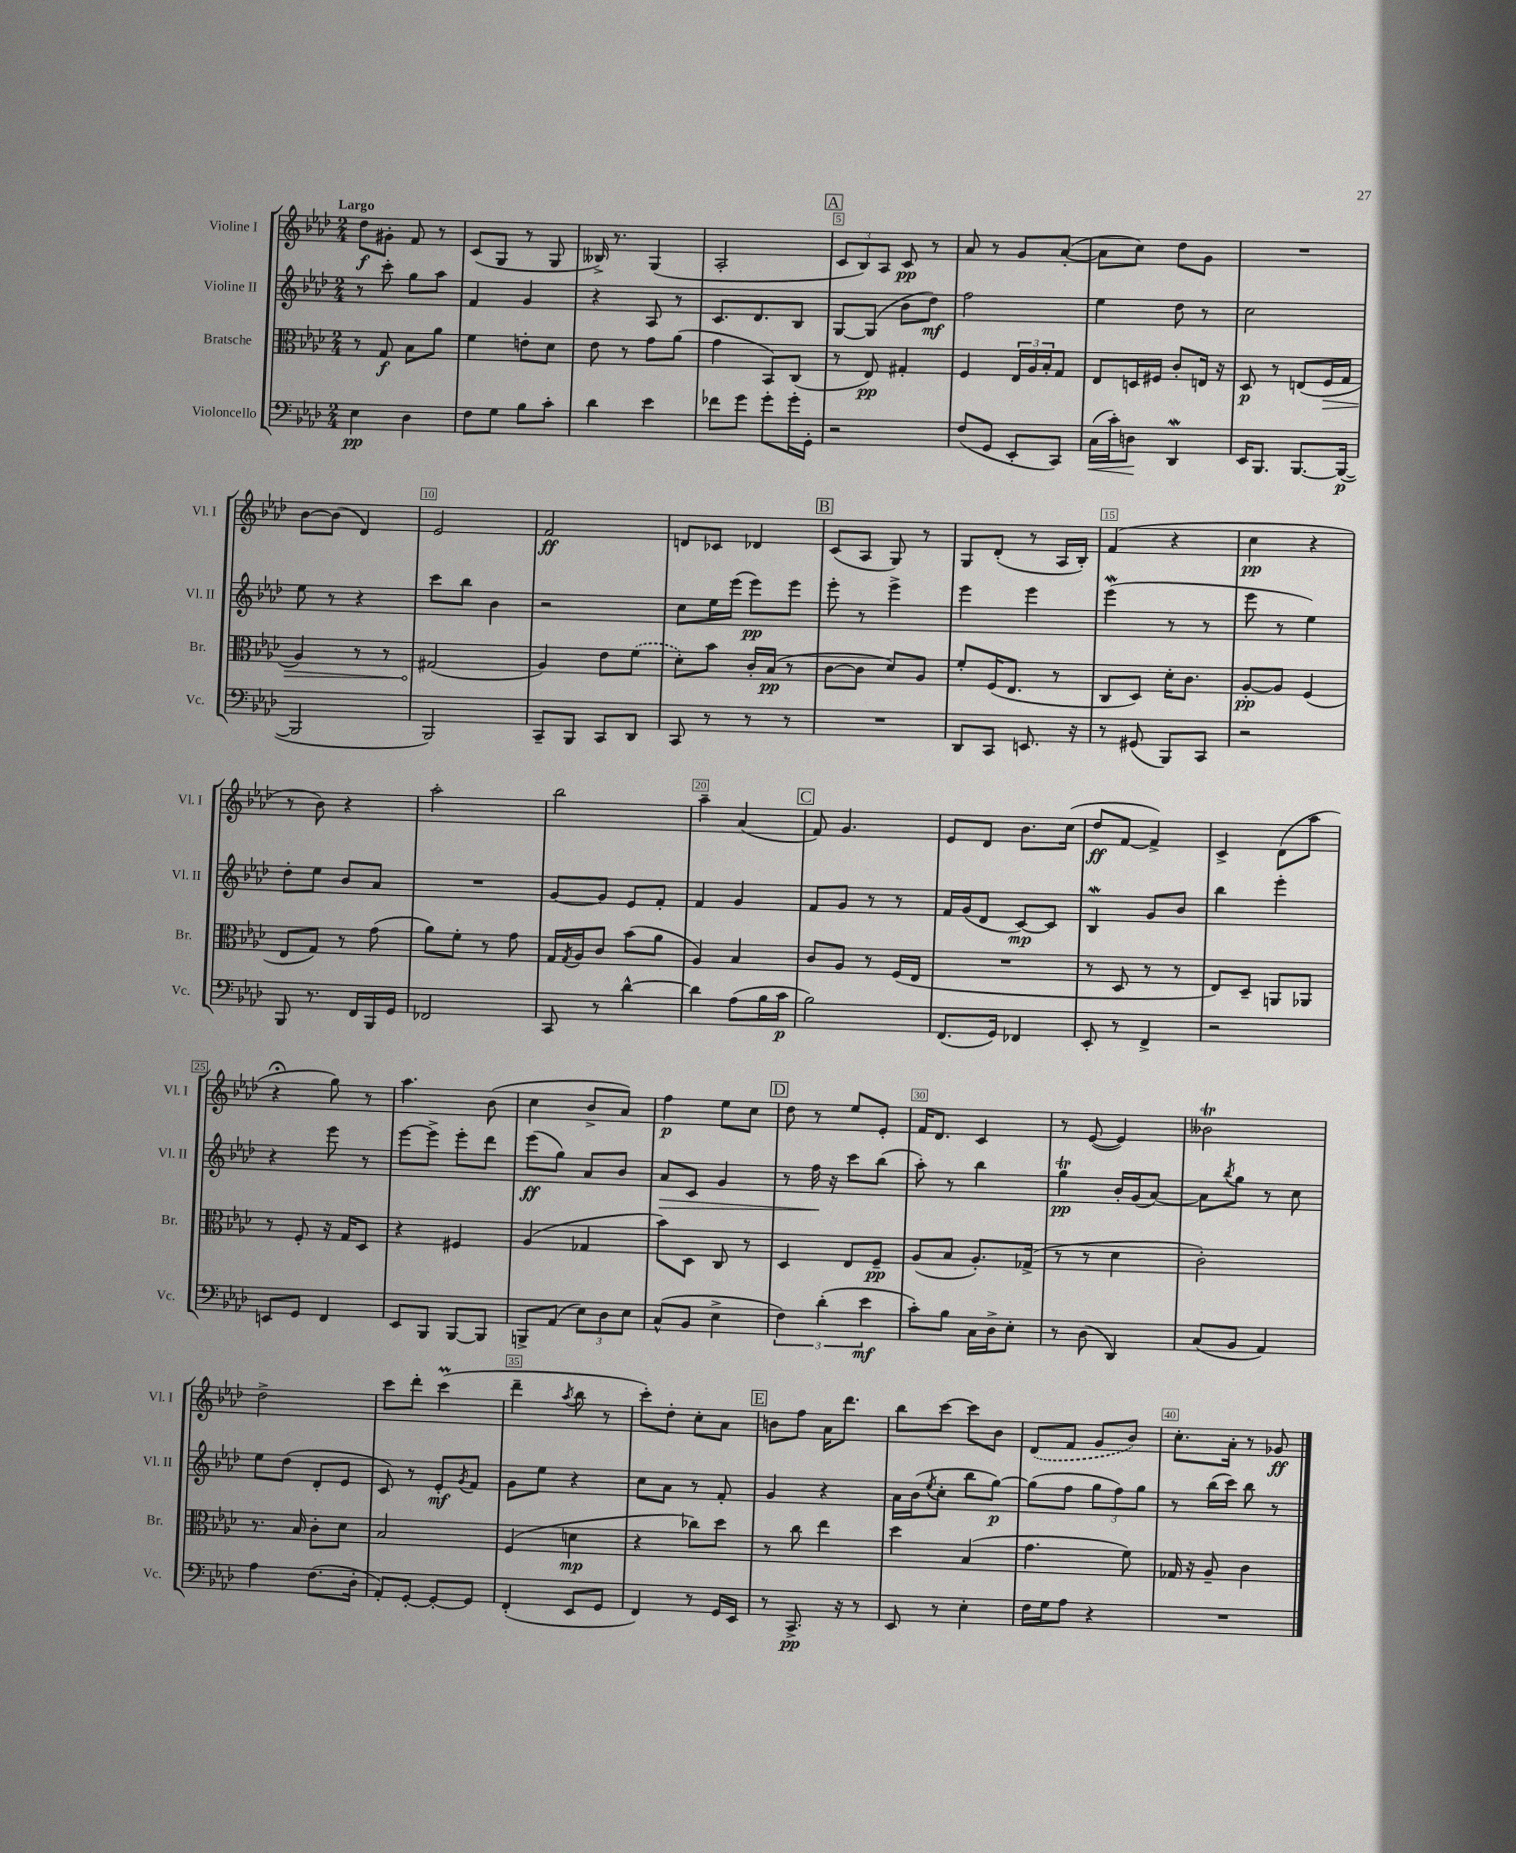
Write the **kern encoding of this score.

**kern	**kern	**kern	**kern
*staff4	*staff3	*staff2	*staff1
*clefF4	*clefC3	*clefG2	*clefG2
*k[b-e-a-d-]	*k[b-e-a-d-]	*k[b-e-a-d-]	*k[b-e-a-d-]
*M2/4	*M2/4	*M2/4	*M2/4
4E-	8r	8r	8dd-
.	8G	8ccc'	8g#'
4D-	8B-	8gg	8f
.	8a-	8aa-	8r
=	=	=	=
8F	4f	4f	(8c
8G	.	.	8G
8B-	8e'	4g	8r
8c'	8d-	.	8G
=	=	=	=
4d-	8e-	4r	16B--^)
.	.	.	8.r
.	8r	.	.
4e-	8g	8A-	(4G
.	(8a-	8r	.
=	=	=	=
8f-	4g	8.c	2A-'
8g	.	.	.
.	.	8.d-	.
8g'	8BB-)	.	.
16g'	(8C	8B-	.
16GG'	.	.	.
=	=	=	=
2r	8r	[8G	12c
.	.	.	12B-)
.	8E-)	(8G]	.
.	.	.	12A-
.	4G#'	8b-	8c
.	.	8dd-)	8r
=	=	=	=
(8F	4F	2ff	8a-
8GG	.	.	8r
8EE-'	24E-	.	8g
.	24A-	.	.
.	24B-'	.	.
8CC)	8G	.	([8a-'
=	=	=	=
(16C	8E-	4ee-	8a-]
16c')	.	.	.
8D	16D	.	8cc)
.	16F#	.	.
4DD-	8c'	8dd-	8dd-
.	16E	8r	8g
.	16r	.	.
=	=	=	=
16EE-	8D-	2cc	2r
8.BBB-	.	.	.
.	8r	.	.
[8.BBB-	(8E	.	.
.	16F	.	.
(16BBB-_	16G	.	.
=	=	=	=
2BBB-]	4A-)	8ee-	[8b-
.	.	8r	(8b-]
.	8r	4r	4d-)
.	8r	.	.
=	=	=	=
2BBB-)	(2G#	8ccc	2e-
.	.	8bb-	.
.	.	4b-	.
=	=	=	=
8CC~	4A-)	2r	2f
8BBB-	.	.	.
8CC	8e-	.	.
8DD-	(8f	.	.
=	=	=	=
8CC	8d-')	8cc	8d
8r	8b-	16ee-	8c-
.	.	(16eee-	.
8r	16c'	8eee-)	4d-
.	(16B-	.	.
8r	8r	8eee-	.
=	=	=	=
2r	[8c	8eee-'	(8c
.	8c]	8r	8A-
.	8d-)	4eee-^	8G)
.	8A-	.	8r
=	=	=	=
8DD-	8f'	4eee-	8G
8CC	(16F	.	(8d-'
.	8.E-	.	.
8.EE	.	4eee-	8r
.	8r	.	16A-
16r	.	.	16B-')
=	=	=	=
8r	8C	(4eee-	(4f
(8GG#	8D-)	.	.
8BBB-)	16d-'	8r	4r
.	8.c	.	.
8CC	.	8r	.
=	=	=	=
2r	[8A-'	8eee-	4cc
.	8A-]	8r	.
.	(4F	4ee-)	4r
=	=	=	=
8BBB-	8E-	8dd-'	8r
8.r	8G)	8ee-	8b-)
.	8r	8b-	4r
16FF	.	.	.
16BBB-	(8g	8a-	.
16GG	.	.	.
=	=	=	=
2FF-	8a-)	2r	2aa-'
.	8f'	.	.
.	8r	.	.
.	8g	.	.
=	=	=	=
8CC	16G	[8g	2bb-
.	8qG	.	.
.	16A-	.	.
8r	8c	8g]	.
[4d-^^	(8b-	8e-	.
.	8a-	8f'	.
=	=	=	=
4d-]	4A-)	4f	4aa-~
(8A-	4B-	4g	(4a-
16B-	.	.	.
16c	.	.	.
=	=	=	=
2B-)	8c	8f	8f)
.	8A-	8g	4.g
.	8r	8r	.
.	(16F	8r	.
.	16E-	.	.
=	=	=	=
(8.FF	2r	16f	8e-
.	.	(16g	.
.	.	8d-	8d-
16GG)	.	.	.
4FF-	.	[8c)	8.b-
.	.	8c]	.
.	.	.	(16cc
=	=	=	=
8EE-'	8r	4B-	8dd-
8r	8D-	.	[8f
4FF^	8r	8g	4f^])
.	8r	8b-	.
=	=	=	=
2r	8E-)	4bb-	4c^
.	8D-~	.	.
.	8AA	4eee-'	(8d-
.	8AA-	.	8aa-
=	=	=	=
8EE	8r	4r	4r;
8GG	8F'	.	.
4FF	16r	8eee-	8gg)
.	16G	.	.
.	8D-	8r	8r
=	=	=	=
8EE-	4r	[8eee-	4.aa-
8BBB-	.	8eee-^]	.
[8BBB-	4F#	8eee-'	.
8BBB-]	.	8ddd-	(8b-
=	=	=	=
8BBB^	(4A-	(8eee-	4cc
(8AA-	.	8gg)	.
12E-)	4G-	8a-	8b-^
12D-	.	.	.
.	.	8b-	8a-)
12E-	.	.	.
=	=	=	=
(8C^^	8b-)	8a-	4ff
8BB-	8D-	8c	.
4E-^	8C	4g	8ee-
.	8r	.	8cc
=	=	=	=
6F)	4D-	8r	8dd-
.	.	16ff	8r
(6d-'	.	.	.
.	.	16r	.
.	8E-	8ccc	8ee-
6e-	.	.	.
.	8F~	(8bb-	8e-'
=	=	=	=
8c')	(8A-	8aa-')	16f
.	.	.	8.d-
8B-	8B-	8r	.
16C	8.A-')	4bb-	4c
16D-^	.	.	.
8E-'	.	.	.
.	(16G-^	.	.
=	=	=	=
8r	8r	4gg	8r
(8D-	8r	.	([8e-
4DD-)	4d-	16b-'	4e-])
.	.	(16g	.
.	.	[8a-)	.
=	=	=	=
(8C	2c')	8a-]	2b--
.	.	8qbb-	.
8BB-	.	8gg	.
4AA-)	.	8r	.
.	.	8cc	.
=	=	=	=
4A-	8.r	8ee-	2dd-^
.	.	(8dd-	.
.	16B-	.	.
(8.F	8c'	8d-'	.
.	8d-	8e-	.
16D-'	.	.	.
=	=	=	=
8AA-')	2B-	8c)	8ccc
[8GG'	.	8r	8ddd-'
8GG'_	.	8e-'	(4ccc
.	.	8qg	.
8GG]	.	8f	.
=	=	=	=
(4FF'	(4F	8g	4ddd-~
.	.	8ee-	.
.	.	.	8qaa-
8EE-	4d	4r	8bb-
8GG	.	.	8r
=	=	=	=
4FF)	4r	8cc	8ccc')
.	.	8a-	8dd-'
8r	8cc-)	8r	8cc'
16GG	8dd-	8f'	8a-
16EE-	.	.	.
=	=	=	=
8r	8r	4g	8b
8.CC^	8cc	.	8ff
.	4ee-	4r	16a-
16r	.	.	8.ddd-
8r	.	.	.
=	=	=	=
8EE-	4dd-	16a-	8bb-
.	.	(16b-	.
.	.	8qee-	.
8r	.	8cc'	[8ccc
4E-'	(4B-	8bb-	8ccc]
.	.	[8gg)	8b-
=	=	=	=
16F	4.g	(8gg]	(8d-
16G	.	.	.
8A-	.	8ff	8f
4r	.	12gg	8g
.	.	12ff)	.
.	8f)	.	8b-)
.	.	12gg	.
=	=	=	=
2r	16G-	8r	8.cc'
.	16r	.	.
.	8A-~	(16bb-	.
.	.	16ccc)	16a-'
.	4c	8bb-	8r
.	.	8r	8g-
==	==	==	==
*-	*-	*-	*-
